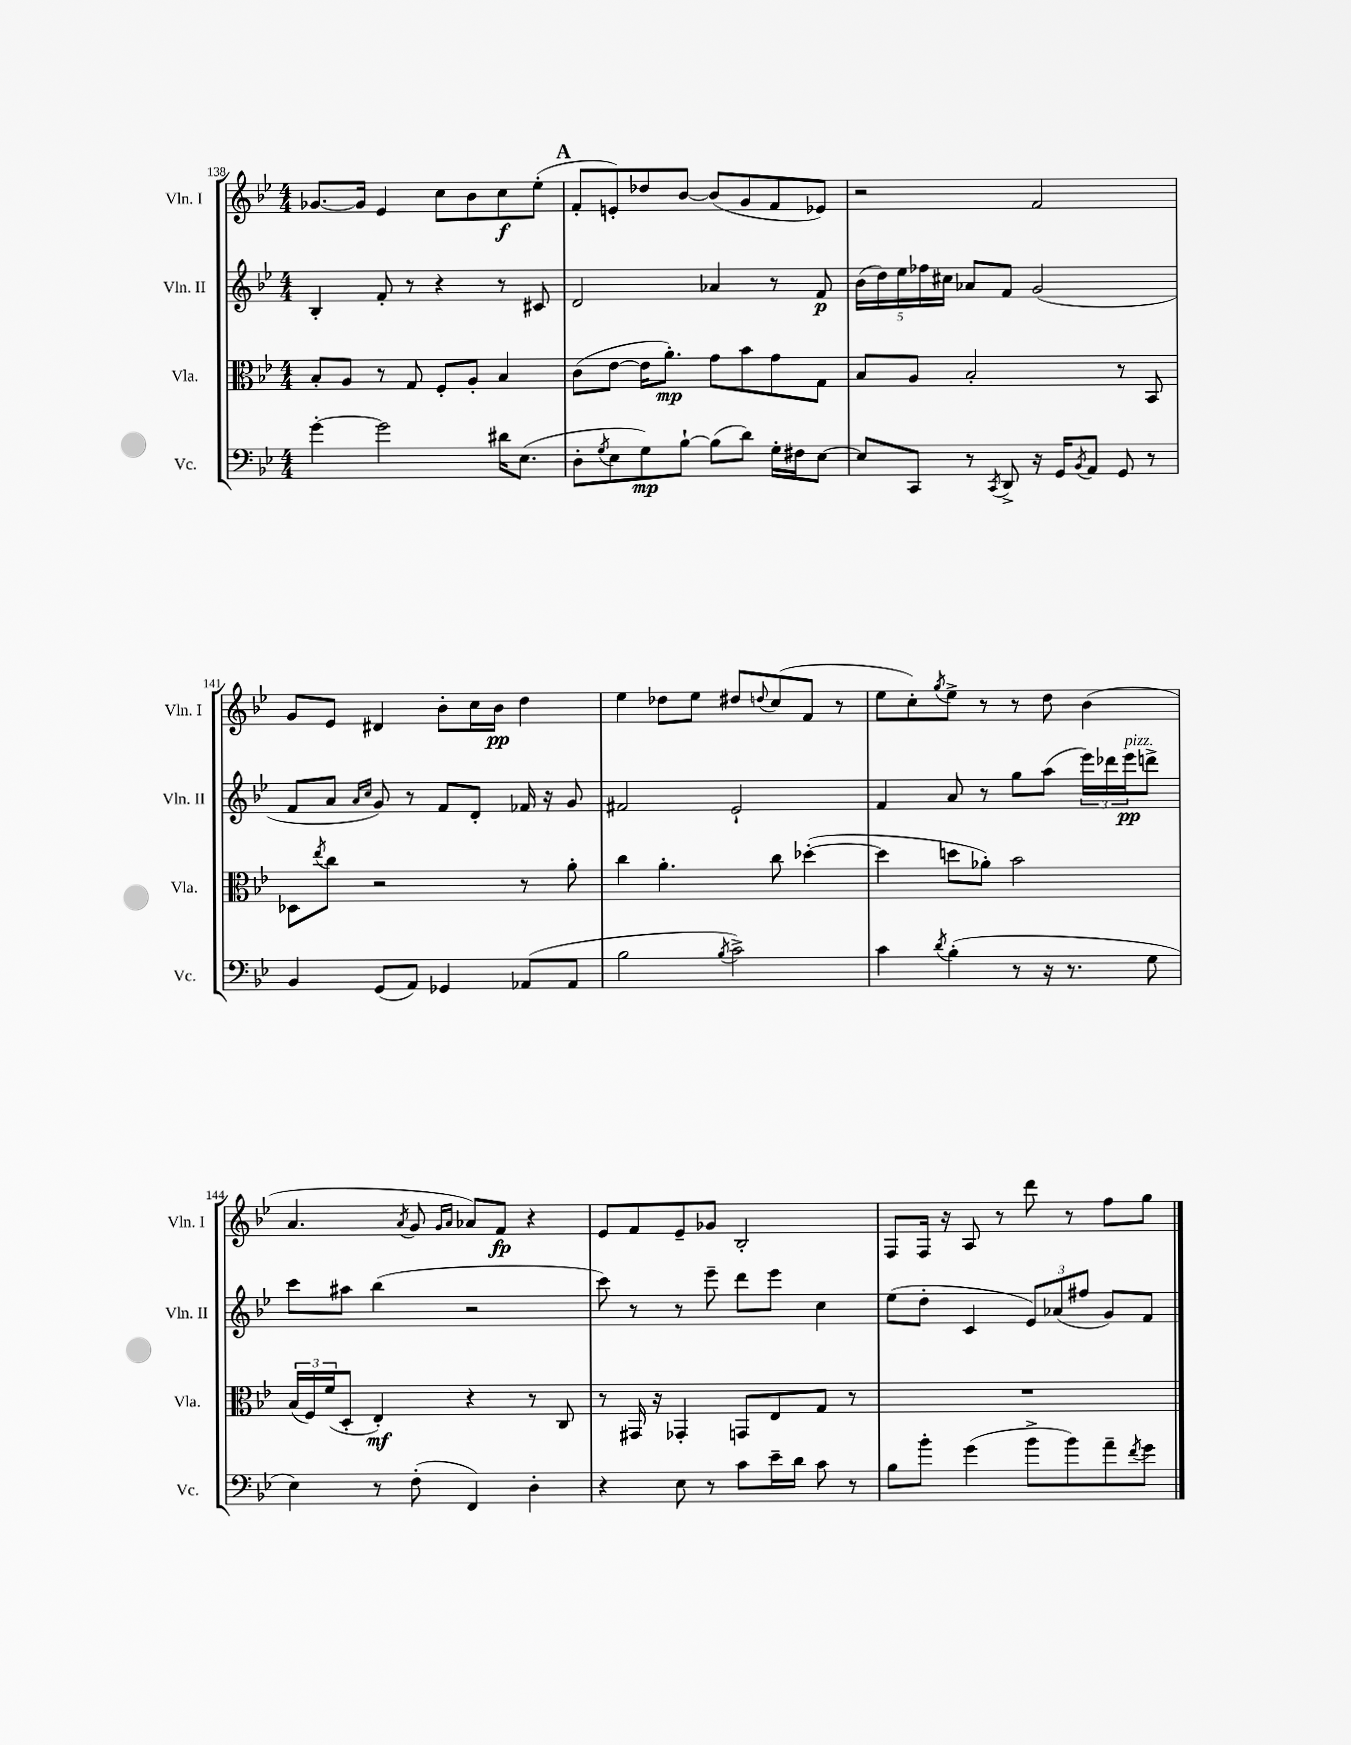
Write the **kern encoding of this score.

**kern	**kern	**kern	**kern
*staff4	*staff3	*staff2	*staff1
*clefF4	*clefC3	*clefG2	*clefG2
*k[b-e-]	*k[b-e-]	*k[b-e-]	*k[b-e-]
*M4/4	*M4/4	*M4/4	*M4/4
[4g'	8B-'	4B-'	[8.g-
.	8A	.	.
.	.	.	16g-]
2g]	8r	8f'	4e-
.	8G	8r	.
.	8F'	4r	8cc
.	8A'	.	8b-
16d#	4B-	8r	8cc
(8.E-	.	.	.
.	.	8c#	(8ee-'
=	=	=	=
8D'	(8c	2d	8f'
8qG	.	.	.
8E-	[8e-	.	8e')
8G)	16e-]	.	8dd-
.	8.a')	.	.
[8B-`	.	.	[8b-
(8B-]	8g	4a-	(8b-]
8d)	8b-	.	8g
16G'	8g	8r	8f
16F#	.	.	.
[8E-	8G	8f	8e-)
=	=	=	=
8E-]	8B-	(20b-	2r
.	.	20dd)	.
.	.	20ee-	.
8CC	8A	.	.
.	.	20ff-	.
.	.	20cc#	.
8r	2B-'	8a-	.
8qCC	.	.	.
8DD^	.	8f	.
16r	.	(2g	2f
16GG	.	.	.
8qBB-	.	.	.
8AA	.	.	.
8GG	8r	.	.
8r	8BB-	.	.
=	=	=	=
4BB-	8D-	8f	8g
.	8qee-	.	.
.	8cc	8a	8e-
.	.	16qqa	.
.	.	16qqcc	.
(8GG	2r	8g)	4d#
8AA)	.	8r	.
4GG-	.	8f	8b-'
.	.	8d'	16cc
.	.	.	16b-
(8AA-	8r	16f-	4dd
.	.	16r	.
8AA-	8a'	8g	.
=	=	=	=
2B-	4cc	2f#	4ee-
.	4.a'	.	8dd-
.	.	.	8ee-
8qB-	.	.	.
2c^)	.	2e-`	8dd#
.	.	.	8qqdd
.	8cc	.	(8cc
.	([4dd-'	.	8f
.	.	.	8r
=	=	=	=
4c	4dd-]	4f	8ee-
.	.	.	8cc')
8qd	.	.	8qgg
(4B-'	8dd	8a	8ee-^
.	8a-')	8r	8r
8r	2b-	8gg	8r
16r	.	(8aa	8dd
8.r	.	.	.
.	.	24eee-)	(4b-
.	.	24ddd-	.
.	.	24eee-	.
8G	.	8ddd^	.
=	=	=	=
4E-)	(24B-	8ccc	4.a
.	24F)	.	.
.	(24f	.	.
.	8D'	8aa#	.
8r	4E-')	(4bb-	.
.	.	.	8qa
(8F'	.	.	8g
.	.	.	16qqg
.	.	.	16qqa
4FF)	4r	2r	8a-)
.	.	.	8f
4D'	8r	.	4r
.	8C	.	.
=	=	=	=
4r	8r	8ccc)	8e-
.	16GG#	8r	8f
.	16r	.	.
8E-	4GG-'	8r	8e-~
8r	.	8eee-~	8g-
8c	8GG	8ddd	2B-'
16e-~	8E-	8eee-	.
16d	.	.	.
8c	8G	4cc	.
8r	8r	.	.
=	=	=	=
8B-	1r	(8ee-	8F
8b-'	.	8dd'	16F
.	.	.	16r
(4g	.	4c	8A
.	.	.	8r
8b-^	.	12e-)	8ddd
.	.	(12a-	.
8b-)	.	.	8r
.	.	12ff#	.
8a~	.	8g)	8ff
8qf	.	.	.
8g	.	8f	8gg
==	==	==	==
*-	*-	*-	*-
